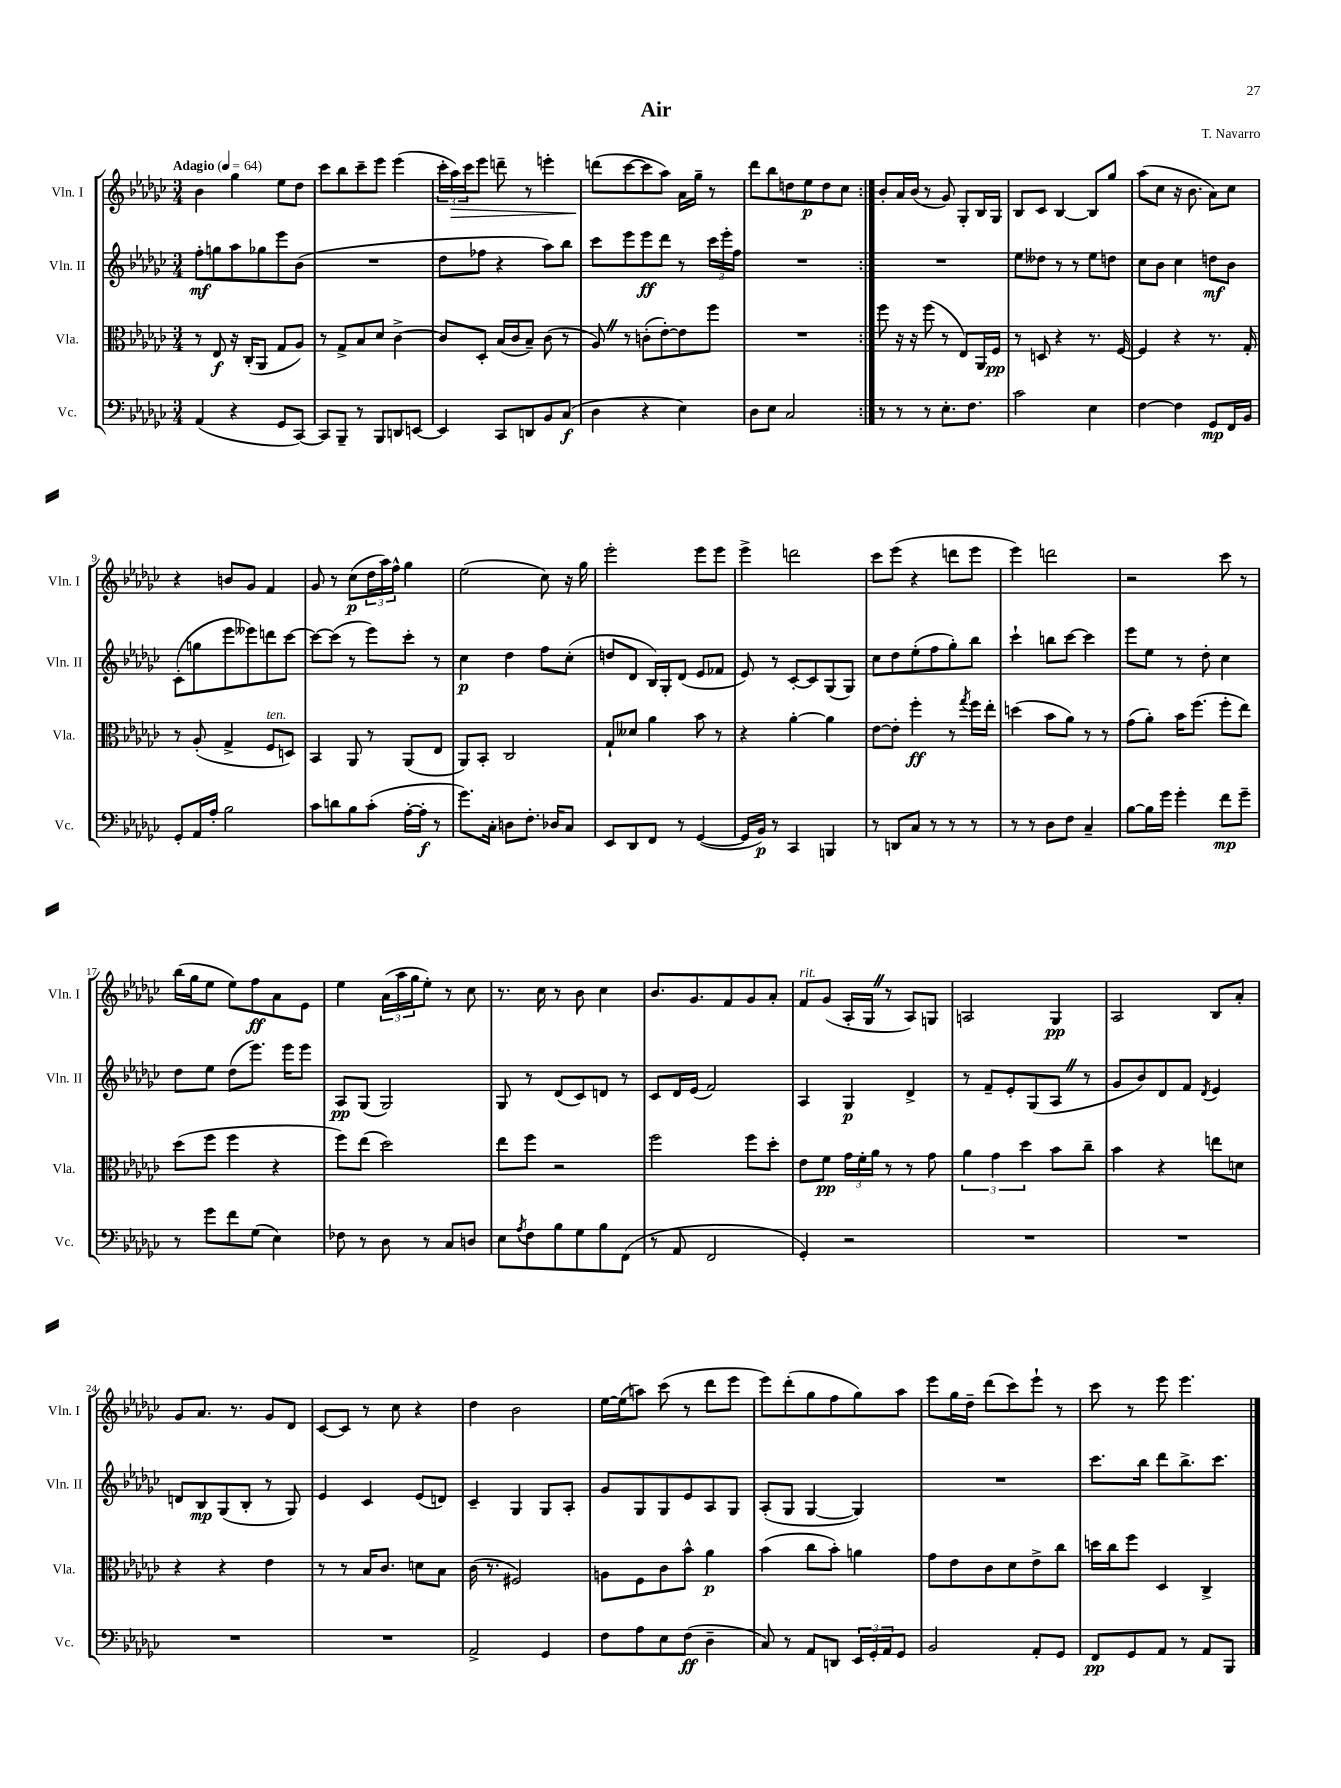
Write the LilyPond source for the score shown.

\header { title = "Air" composer = "T. Navarro" }
<<
\new StaffGroup <<
\new Staff = "s0" \with { instrumentName = "Vln. I" shortInstrumentName = "Vln. I" } {
    \clef treble \key ges \major \numericTimeSignature \time 3/4 \tempo "Adagio" 4 = 64
    \repeat volta 2 { bes'4 ges''4 ees''8 des''8 |
    ces'''8 bes''8 ces'''8-- ees'''8 ees'''4( |
    \tuplet 3/2 { ces'''16-. aes''16\>) ces'''16 } ees'''8 d'''8-- r8 e'''4-. |
    d'''8\!( ces'''8~ ces'''8 aes''8) aes'16 ges''16-- r8 |
    des'''8 bes''8 d''8 ees''8\p d''8 ces''8 | }
    bes'8-. aes'16 bes'16( r8 ges'8) ges8-. bes16 ges16 |
    bes8 ces'8 bes4~ bes8 ges''8 |
    aes''8( ces''8 r16 bes'8. aes'8) ces''8 |
    r4 b'8 ges'8 f'4 |
    ges'8 r8 ces''8\p( \tuplet 3/2 { des''16 aes''16) f''16-^ } ges''4 |
    ees''2( ces''8) r16 ges''16 |
    ees'''2-. ees'''8 ees'''8 |
    ees'''4-> d'''2 |
    ces'''8 ees'''8( r4 d'''8 ees'''8 |
    ees'''4) d'''2 |
    r2 ces'''8 r8 |
    bes''16( ges''16 ees''8 ees''8) f''8\ff aes'8 ees'8 |
    ees''4 \tuplet 3/2 { aes'16( aes''16 ges''16 } ees''8-.) r8 ces''8 |
    r8. ces''16 r8 bes'8 ces''4 |
    bes'8. ges'8. f'8 ges'8 aes'8-. |
    f'8^\markup { \italic "rit." } ges'8( aes16-. ges16 \once \override BreathingSign.text = \markup { \musicglyph "scripts.caesura.straight" } \breathe r8 aes8) g8 |
    a2 ges4\pp |
    aes2 bes8 aes'8-. |
    ges'8 aes'8. r8. ges'8 des'8 |
    ces'8~ ces'8 r8 ces''8 r4 |
    des''4 bes'2 |
    ees''16~ ees''16( a''8) ces'''8( r8 des'''8 ees'''8 |
    ees'''8) des'''8-.( ges''8 f''8 ges''8) aes''8 |
    ees'''8 ges''16 des''16-- des'''8( ces'''8) ees'''8-! r8 |
    ces'''8 r8 ees'''8 ees'''4. \bar "|." |
}
\new Staff = "s1" \with { instrumentName = "Vln. II" shortInstrumentName = "Vln. II" } {
    \clef treble \key ges \major \numericTimeSignature \time 3/4
    \repeat volta 2 { f''8-.\mf g''8 aes''8 ges''8 ees'''8 bes'8( |
    R2. |
    des''8 fes''8 r4 aes''8) bes''8 |
    ces'''8 ees'''8 ees'''8\ff des'''8 r8 \tuplet 3/2 { ces'''16 ees'''16-. f''16 } |
    R2. | }
    R2. |
    ees''8 deses''8 r8 r8 ees''8 d''8 |
    ces''8 bes'8 ces''4 d''8\mf bes'8 |
    ces'8-.( g''8 ees'''8 eeses'''8) d'''8 ces'''8~ |
    ces'''8~ ces'''8( r8 ees'''8) ces'''8-. r8 |
    ces''4\p des''4 f''8 ces''8-.( |
    d''8 des'8 bes16) ges16-. des'8( ees'8 fes'8 |
    ees'8) r8 ces'8~-. ces'8 ges8( ges8) |
    ces''8 des''8 ees''8-.( f''8 ges''8-.) bes''8 |
    ces'''4-! b''8 ces'''8~ ces'''4 |
    ees'''8 ees''8 r8 des''8-. ces''4 |
    des''8 ees''8 des''8( ees'''8.) ees'''16 ees'''8 |
    aes8\pp ges8( ges2) |
    ges8 r8 des'8( ces'8) d'8 r8 |
    ces'8 des'16 ees'16( f'2) |
    aes4 ges4\p des'4-> |
    r8 f'8-- ees'8-. ges8( aes8 \once \override BreathingSign.text = \markup { \musicglyph "scripts.caesura.straight" } \breathe r8 |
    ges'8 bes'8) des'8 f'8 \acciaccatura { des'8 } ees'4 |
    d'8 bes8\mp ges8( bes8-. r8 ges8) |
    ees'4 ces'4 ees'8( d'8) |
    ces'4-- ges4 ges8 aes8-. |
    ges'8 ges8 ges8 ees'8 aes8 ges8 |
    aes8-.( ges8 ges4~ ges4) |
    R2. |
    ces'''8. bes''16 des'''8 bes''8.-> ces'''8. \bar "|." |
}
\new Staff = "s2" \with { instrumentName = "Vla." shortInstrumentName = "Vla." } {
    \clef alto \key ges \major \numericTimeSignature \time 3/4
    \repeat volta 2 { r8 ees8\f r16 ces16-.( aes,8 ges8 aes8) |
    r8 ges8-> bes8 des'8 ces'4~-> |
    ces'8 des8-. bes16( ces'16 bes8--) ces'8( r8 |
    aes8) \once \override BreathingSign.text = \markup { \musicglyph "scripts.caesura.straight" } \breathe r8 c'8-.( ees'8~-.) ees'8 f''8 |
    R2. | }
    f''8 r16 r16 f''8( r8 ees8) aes,16 f16\pp |
    r8 d8 r4 r8. f16~ |
    f4 r4 r8. ges16-. |
    r8 aes8-.( ges4-> f8^\markup { \italic "ten." } d8) |
    bes,4 aes,8 r8 aes,8( ees8 |
    aes,8) bes,8-. ces2 |
    ges8-! deses'8 aes'4 bes'8 r8 |
    r4 aes'4~-. aes'4 |
    ees'8~ ees'8-. f''4-.\ff r8 \acciaccatura { ges''8 } f''16 ees''16-. |
    d''4( bes'8 aes'8) r8 r8 |
    ges'8( aes'8-.) bes'16 f''8.( f''8-. ees''8) |
    des''8( f''8 f''4 r4 |
    f''8) ees''8( des''2) |
    ees''8 f''8 r2 |
    f''2 f''8 des''8-. |
    ees'8 f'8\pp \tuplet 3/2 { ges'16 f'16-. aes'16 } r8 r8 ges'8 |
    \tuplet 3/2 { aes'4 ges'4 des''4 } bes'8 ces''8-- |
    bes'4 r4 e''8 d'8 |
    r4 r4 ees'4 |
    r8 r8 bes16 ces'8. d'8 bes8 |
    ces'16( r8. fis2) |
    a8 f8 ces'8 bes'8-^ aes'4\p |
    bes'4( ces''8 bes'8-.) a'4 |
    ges'8 ees'8 ces'8 des'8 ees'8-> ces''8 |
    d''16 ces''16 f''8 des4 ces4-> \bar "|." |
}
\new Staff = "s3" \with { instrumentName = "Vc." shortInstrumentName = "Vc." } {
    \clef bass \key ges \major \numericTimeSignature \time 3/4
    \repeat volta 2 { aes,4( r4 ges,8 ces,8~) |
    ces,8 bes,,8-- r8 bes,,8 d,8 e,8~ |
    e,4 ces,8 d,8 bes,8 ces8\f( |
    des4 r4 ees4) |
    des8 ees8 ces2 | }
    r8 r8 r8 ees8.-. f8. |
    ces'2 ees4 |
    f4~ f4 ges,8\mp f,16 bes,16 |
    ges,8-. aes,16 aes16-. bes2 |
    ces'8 d'8 bes8 ces'8-.( aes16~-. aes16-.\f r8 |
    ges'8.) ces16-. d8 f8.-. des16 ces8 |
    ees,8 des,8 f,8 r8 ges,4~( |
    ges,16 bes,16\p) r8 ces,4 b,,4 |
    r8 d,8 ces8 r8 r8 r8 |
    r8 r8 des8 f8 ces4-- |
    bes8~ bes16 ges'16 ges'4-. f'8\mp ges'8-- |
    r8 ges'8 f'8 ges8( ees4) |
    fes8 r8 des8 r8 ces8 d8 |
    ees8 \acciaccatura { aes8 } f8 bes8 ges8 bes8 f,8( |
    r8 aes,8 f,2 |
    ges,4-.) r2 |
    R2. |
    R2. |
    R2. |
    R2. |
    aes,2-> ges,4 |
    f8 aes8 ees8 f8\ff( des4-- |
    ces8) r8 aes,8 d,8 \tuplet 3/2 { ees,16 ges,16-. aes,16 } ges,8 |
    bes,2 aes,8-. ges,8 |
    f,8\pp ges,8 aes,8 r8 aes,8 bes,,8 \bar "|." |
}
>>
>>
